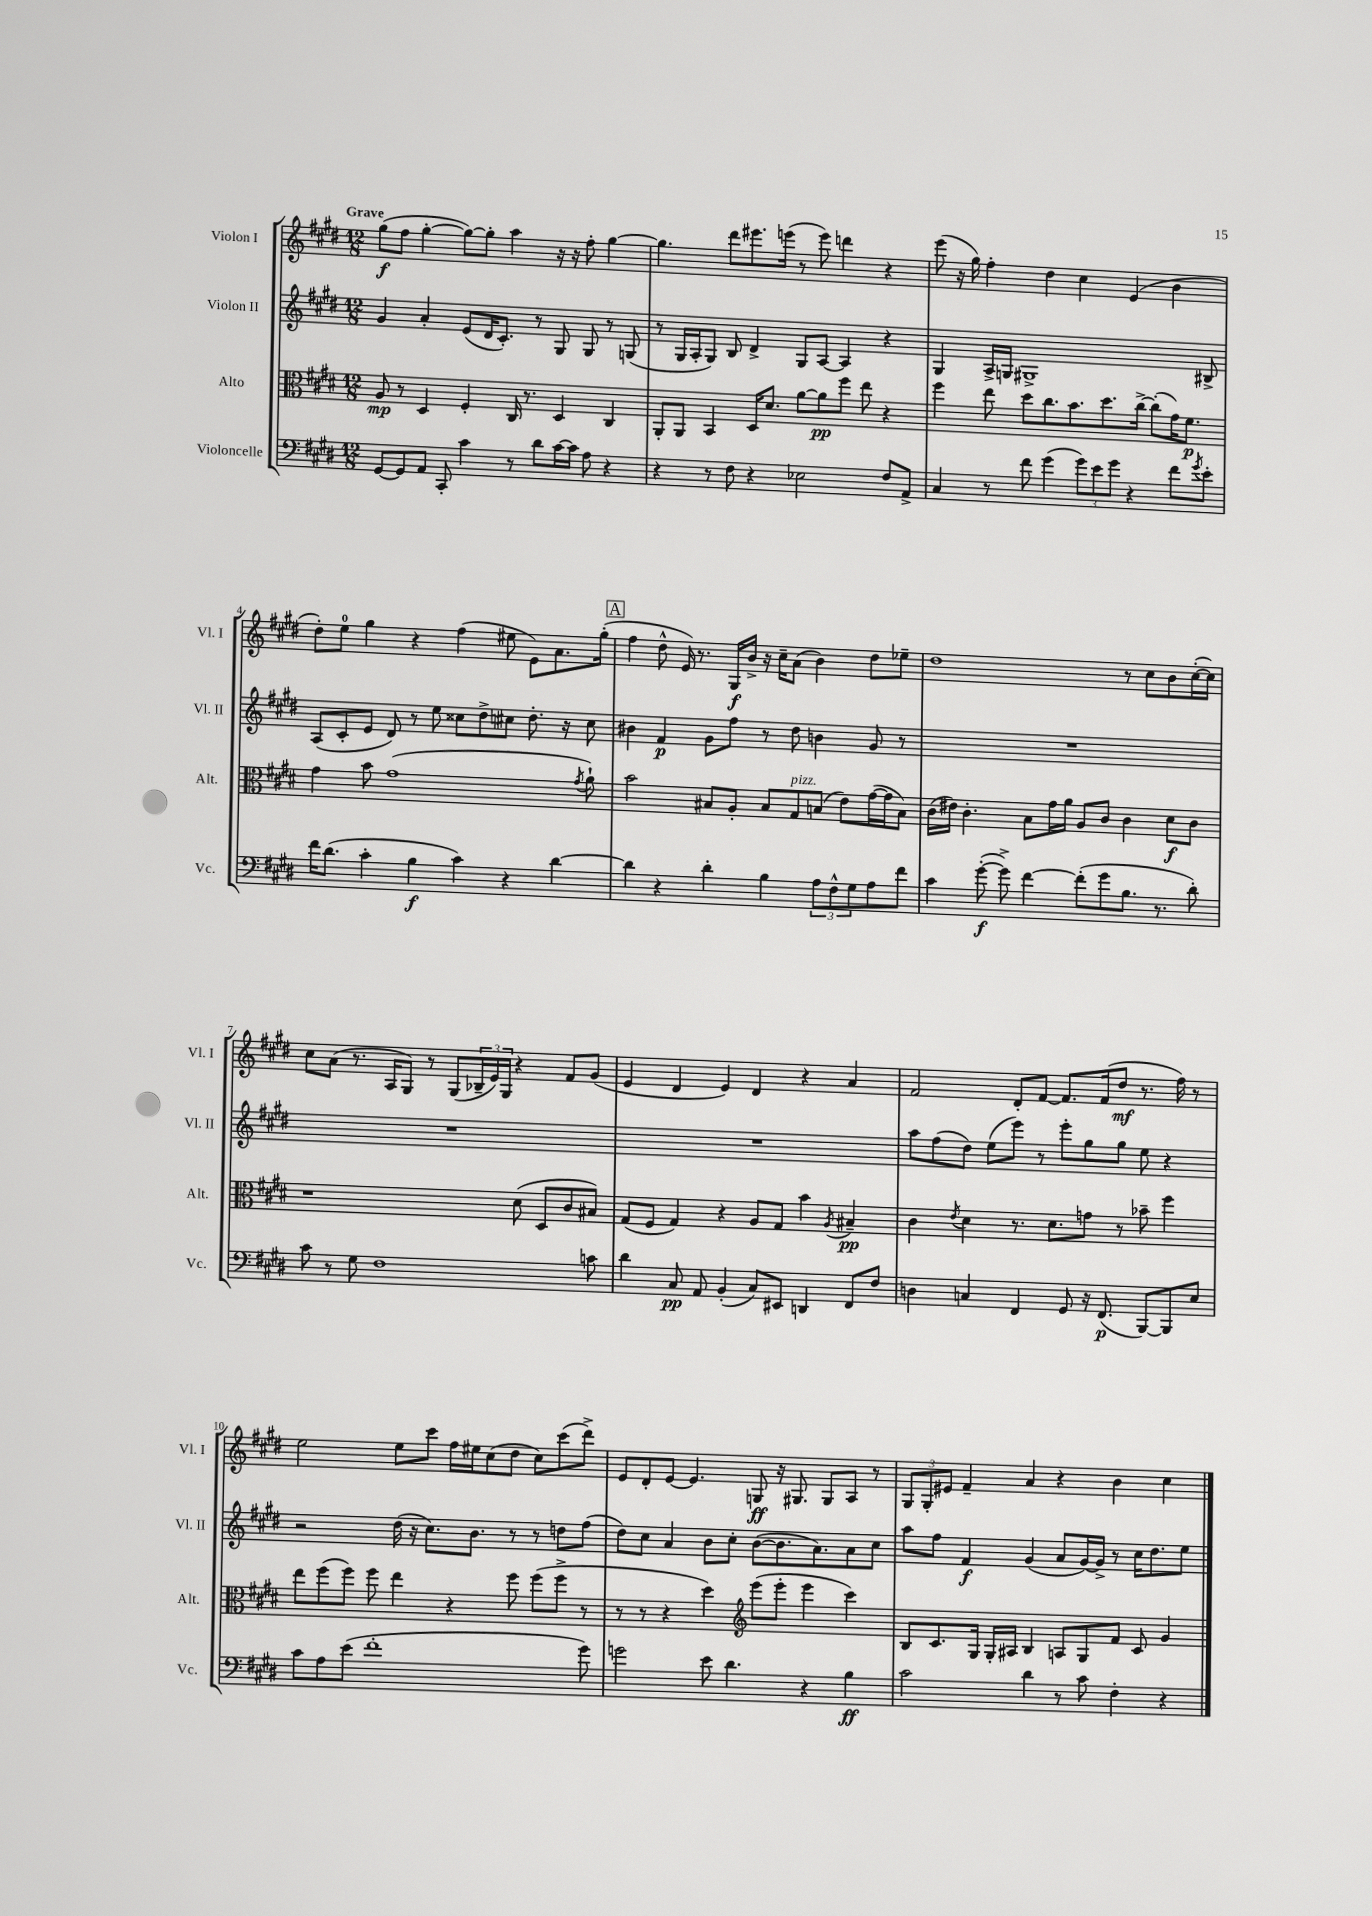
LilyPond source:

<<
\new StaffGroup <<
\new Staff = "s0" \with { instrumentName = "Violon I" shortInstrumentName = "Vl. I" } {
    \clef treble \key e \major \numericTimeSignature \time 12/8 \tempo "Grave"
    gis''8\f( fis''8 gis''4~-. gis''8~) gis''8-. a''4 r16 r16 fis''8-. gis''4~ |
    gis''4. dis'''8 eis'''8. e'''16( r8 e'''8) d'''4 r4 |
    e'''8( r16 gis''16) fis''4-. dis''4 cis''4 e'4( b'4 |
    dis''8-.) e''8-0 gis''4 r4 fis''4( eis''8 e'8) a'8. gis''16-.( |
    \mark \markup { \box "A" } fis''4 dis''8-^ e'16) r8. gis16\f b'16-> r16 cis''16-- a'8( b'4) dis''8 ees''8-- |
    dis''1 r8 cis''8 b'8 cis''16~-.( cis''16) |
    cis''8 a'8( r8. a16 gis8) r8 gis8( \tuplet 3/2 { bes16-- e'16) gis16 } r4 fis'8 gis'8( |
    e'4 dis'4 e'4) dis'4 r4 a'4 |
    fis'2 dis'8-. fis'8~ fis'8. fis'16( dis''8\mf r8. fis''16) r8 |
    e''2 e''8 cis'''8 fis''16 eis''16 cis''8( dis''8 cis''8) cis'''8( dis'''8->) |
    e'8 dis'8-. e'8~ e'4. g8\ff r16 gis8. gis8 a8 r8 |
    \tuplet 3/2 { gis8 gis8-. eis'8 } fis'4-- a'4 r4 b'4 cis''4 \bar "|." |
}
\new Staff = "s1" \with { instrumentName = "Violon II" shortInstrumentName = "Vl. II" } {
    \clef treble \key e \major \numericTimeSignature \time 12/8
    gis'4 a'4-. e'8( dis'16 cis'8.-.) r8 gis8 gis8 r8 g8( |
    r8 gis16 a16-. gis8) b8 dis'4-> gis8 a8~ a4 r4 |
    gis4 a16-> g16 gis1-> bis8-> |
    a8( cis'8-. e'8 dis'8) r8 e''8 cisis''8 dis''8-> cis''8 dis''8.-. r16 cis''8 |
    \mark \markup { \box "A" } bis'4 fis'4\p gis'8 fis''8 r8 dis''8 b'4 gis'8 r8 |
    R1. |
    R1. |
    R1. |
    a''8 fis''8( dis''8) e''8( e'''8) r8 e'''8-. gis''8 gis''8 e''8 r4 |
    r2 dis''16( r16 cis''8.) b'8. r8 r8 d''8 fis''8( |
    dis''8) cis''8 a'4 b'8 cis''8-. b'8~( b'8. a'8.) a'8 cis''8 |
    a''8 fis''8 fis'4\f gis'4( a'8 gis'16~) gis'16-> r8 cis''16 dis''8. e''8 \bar "|." |
}
\new Staff = "s2" \with { instrumentName = "Alto" shortInstrumentName = "Alt." } {
    \clef alto \key e \major \numericTimeSignature \time 12/8
    a8\mp r8 dis4 fis4-. cis16 r8. dis4 cis4 |
    a,8-. a,8 b,4 dis16 dis'8. a'8~ a'8\pp fis''8 e''8 r4 |
    fis''4 e''8 dis''8 cis''8. b'8. dis''8. cis''16~-> cis''8-.( gis'16) fis'8.\p |
    gis'4 b'8 gis'1( \acciaccatura { gis'8 } a'8-!) |
    \mark \markup { \box "A" } b'2 bis8 a8-. bis8 gis8^\markup { \italic "pizz." } b8( e'8) gis'16~( gis'16 b8) |
    cis'16( eis'16) cis'4.-. b8 gis'16 a'16 a8 cis'8 cis'4 dis'8\f cis'8 |
    r1 dis'8( dis8 cis'8 bis8) |
    gis8( fis8 gis4) r4 a8 gis8 b'4 \acciaccatura { a8 } bis4--\pp |
    cis'4 \acciaccatura { e'8 } dis'4 r8. dis'8. g'8 r8 bes'8-- fis''4 |
    e''8 fis''8( fis''8) fis''8 e''4 r4 fis''8 fis''8( fis''8-> r8 |
    r8 r8 r4 dis''4) \clef treble e'''8( e'''8-. e'''4 cis'''4) |
    b8 cis'8. gis16 gis16-. ais16 b4 a8 gis8 fis'8 cis'8 gis'4 \bar "|." |
}
\new Staff = "s3" \with { instrumentName = "Violoncelle" shortInstrumentName = "Vc." } {
    \clef bass \key e \major \numericTimeSignature \time 12/8
    gis,8~ gis,8 a,8 cis,8-. cis'4 r8 dis'8 cis'16~ cis'16 a8 r4 |
    r4 r8 fis8 r4 ees2 fis8 a,8-> |
    cis4 r8 fis'8 gis'4( \tuplet 3/2 { gis'8) e'8 gis'8 } r4 fis'8 \acciaccatura { gis'8 } e'8-. |
    fis'16 dis'8.( cis'4-. b4\f cis'4) r4 dis'4~ |
    \mark \markup { \box "A" } dis'4 r4 dis'4-. b4 \tuplet 3/2 { a8 fis8-^ gis8 } a8 fis'8 |
    cis'4 gis'8~-.\f( gis'8->) fis'4~ fis'8-.( gis'8 b8. r8. dis'8-.) |
    cis'8 r8 gis8 fis1 c'8 |
    dis'4 cis8\pp a,8 b,4-.( cis8) eis,8 d,4 fis,8 fis8 |
    d4 c4 fis,4 gis,8 r16 fis,8.\p( b,,8~) b,,8 e8 |
    cis'8 a8 e'8( fis'1-. gis'8) |
    g'2 e'8 dis'4. r4 b4\ff |
    cis'2 dis'4 r8 cis'8 fis4-. r4 \bar "|." |
}
>>
>>
